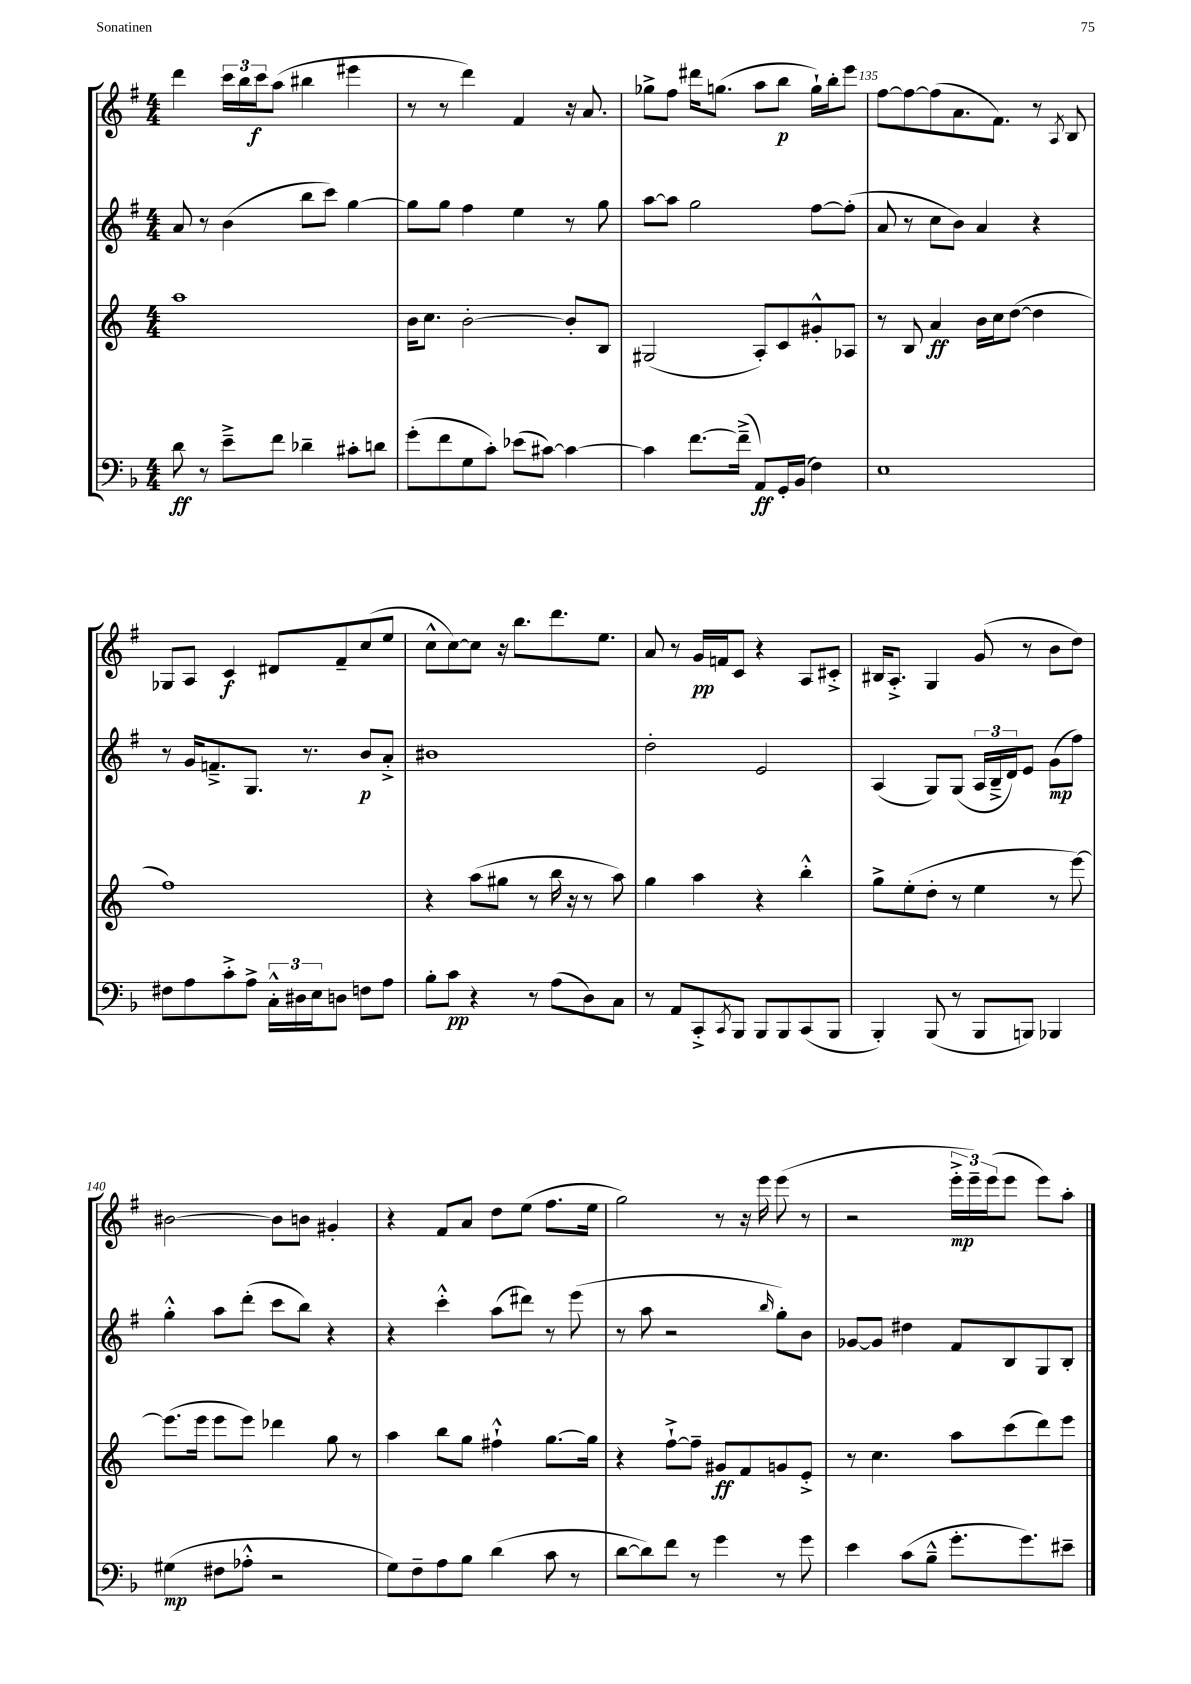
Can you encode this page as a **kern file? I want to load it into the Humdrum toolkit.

**kern	**dynam	**kern	**dynam	**kern	**dynam	**kern	**dynam
*part4	*part4	*part3	*part3	*part2	*part2	*part1	*part1
*staff4	*staff4	*staff3	*staff3	*staff2	*staff2	*staff1	*staff1
*clefF4	*	*clefG2	*	*clefG2	*	*clefG2	*
*k[b-]	*	*k[]	*	*k[f#]	*	*k[f#]	*
*M4/4	*	*M4/4	*	*M4/4	*	*M4/4	*
=132	=132	=132	=132	=132	=132	=132	=132
8d\	ff	1aa	.	8a/	.	4ddd\	.
8r	.	.	.	8r	.	.	.
8e~^\L	.	.	.	(4b\	.	24ccc\LL	.
.	.	.	.	.	.	24bb\	.
.	.	.	.	.	.	24ccc\J	f
8f\J	.	.	.	.	.	(8aa\J	.
4d-X~\	.	.	.	8bb\L	.	4bb#X\	.
.	.	.	.	8ccc\J)	.	.	.
8c#X'\L	.	.	.	[4gg\	.	4eee#X\	.
8dn\J	.	.	.	.	.	.	.
=133	=133	=133	=133	=133	=133	=133	=133
(8g'\L	.	16b\KL	.	8gg\L]	.	8r	.
.	.	8.cc\J	.	.	.	.	.
8f\	.	.	.	8gg\J	.	8r	.
8G\	.	[2b'\	.	4ff#\	.	4ddd\)	.
8c'\J)	.	.	.	.	.	.	.
(8e-X\L	.	.	.	4ee\	.	4f#/	.
[8c#X\J)	.	.	.	.	.	.	.
4c#\_	.	8b'/L]	.	8r	.	16r	.
.	.	.	.	.	.	8.a/	.
.	.	8B/J	.	8gg\	.	.	.
=134	=134	=134	=134	=134	=134	=134	=134
4c#\]	.	(2G#X/	.	[8aa\L	.	8gg-X^\L	.
.	.	.	.	8aa\J]	.	8ff#\J	.
[8.f\L	.	.	.	2gg\	.	16ddd#X\KL	.
.	.	.	.	.	.	(8.ggn\J	.
(16f~^\Jk]	.	.	.	.	.	.	.
8AA/L)	ff	8A'/L)	.	.	.	8aa\L	.
16GG'/L	.	8c/	.	.	.	8bb\J	p
(16BB-/JJ	.	.	.	.	.	.	.
4F\)	.	8g#X'^^/	.	[8ff#\L	.	16gg`\LL)	.
.	.	.	.	.	.	16bb'\J	.
.	.	8A-X/J	.	(8ff#'\J]	.	8eee\J	.
=135	=135	=135	=135	=135	=135	=135	=135
1E	.	8r	.	8a/	.	[8ff#\L	.
.	.	8B/	.	8r	.	8ff#\_	.
.	.	4a/	ff	8cc\L	.	(8ff#\]	.
.	.	.	.	8b\J)	.	8.a\	.
.	.	16b\LL	.	4a/	.	.	.
.	.	16cc\J	.	.	.	8.f#\J)	.
.	.	([8dd\J	.	.	.	.	.
.	.	4dd\]	.	4r	.	8r	.
.	.	.	.	.	.	8qA/	.
.	.	.	.	.	.	8B/	.
!!LO:LB:g=z
=136	=136	=136	=136	=136	=136	=136	=136
8F#X\L	.	1ff)	.	8r	.	8G-X/L	.
8A\	.	.	.	16g/KL	.	8A/J	.
.	.	.	.	8.fn~^/	.	.	.
8c'^\	.	.	.	.	.	4c/	f
8A^\J	.	.	.	8.G/J	.	.	.
24C'^^\LL	.	.	.	.	.	8d#X/L	.
24D#X\	.	.	.	.	.	.	.
.	.	.	.	8.r	.	.	.
24E\J	.	.	.	.	.	.	.
8Dn\J	.	.	.	.	.	8f#~/	.
8Fn\L	.	.	.	8b/L	p	(8cc/	.
8A\J	.	.	.	8a'^/J	.	8ee/J	.
=137	=137	=137	=137	=137	=137	=137	=137
8B-'\L	.	4r	.	1b#X	.	8cc^^\L	.
8c\J	pp	.	.	.	.	[8cc\)	.
4r	.	(8aa\L	.	.	.	8cc\J]	.
.	.	8gg#X\J	.	.	.	16r	.
.	.	.	.	.	.	8.bb\L	.
8r	.	8r	.	.	.	.	.
(8A\L	.	16bb\	.	.	.	8.ddd\	.
.	.	16r	.	.	.	.	.
8D\)	.	8r	.	.	.	.	.
.	.	.	.	.	.	8.ee\J	.
8C\J	.	8aa\)	.	.	.	.	.
=138	=138	=138	=138	=138	=138	=138	=138
8r	.	4gg\	.	2dd'\	.	8a/	.
8AA/L	.	.	.	.	.	8r	.
8CC'^/	.	4aa\	.	.	.	16g/LL	pp
.	.	.	.	.	.	16fn/J	.
8qCC/	.	.	.	.	.	.	.
8BBB-/J	.	.	.	.	.	8c/J	.
8BBB-/L	.	4r	.	2e/	.	4r	.
8BBB-/	.	.	.	.	.	.	.
(8CC/	.	4bb'^^\	.	.	.	8A/L	.
8BBB-/J	.	.	.	.	.	8c#X'^/J	.
=139	=139	=139	=139	=139	=139	=139	=139
4BBB-'/)	.	8gg^\L	.	(4A/	.	16B#X/KL	.
.	.	.	.	.	.	8.A'^/J	.
.	.	(8ee'\	.	.	.	.	.
(8BBB-/	.	8dd'\J	.	8G/L)	.	4G/	.
8r	.	8r	.	(8G/J	.	.	.
8BBB-/L	.	4ee\	.	24A/LL	.	(8g/	.
.	.	.	.	24B~^/	.	.	.
.	.	.	.	24d/J)	.	.	.
8BBBn/J)	.	.	.	8e/J	.	8r	.
4BBB-X/	.	8r	.	(8g\L	mp	8b\L	.
.	.	[8eee\)	.	8ff#\J)	.	8dd\J)	.
!!LO:LB:g=z
=140	=140	=140	=140	=140	=140	=140	=140
(4G#X\	mp	(8.eee\L]	.	4gg'^^\	.	[2b#X\	.
.	.	16eee\Jk	.	.	.	.	.
8F#X\L	.	8eee\L	.	8aa\L	.	.	.
8A-X'^^\J	.	8eee\J)	.	(8ddd'\J	.	.	.
2r	.	4ddd-X\	.	8ccc\L	.	8b#\L]	.
.	.	.	.	8bb\J)	.	8bn\J	.
.	.	8gg\	.	4r	.	4g#X'/	.
.	.	8r	.	.	.	.	.
=141	=141	=141	=141	=141	=141	=141	=141
8G\L)	.	4aa\	.	4r	.	4r	.
8F~\	.	.	.	.	.	.	.
8A\	.	8bb\L	.	4ccc'^^\	.	8f#/L	.
8B-\J	.	8gg\J	.	.	.	8a/J	.
(4d\	.	4ff#X`^^\	.	(8aa\L	.	8dd\L	.
.	.	.	.	8ddd#X\J)	.	(8ee\J	.
8c\	.	[8.gg\L	.	8r	.	8.ff#\L	.
8r	.	.	.	(8eee\	.	.	.
.	.	16gg\Jk]	.	.	.	16ee\Jk	.
=142	=142	=142	=142	=142	=142	=142	=142
[8d\L	.	4r	.	8r	.	2gg\)	.
8d\])	.	.	.	8aa\	.	.	.
8f\J	.	[8ff`^\L	.	2r	.	.	.
8r	.	8ff~\J]	.	.	.	.	.
4g\	.	8g#X/L	ff	.	.	8r	.
.	.	8f/	.	.	.	16r	.
.	.	.	.	.	.	16eee\	.
.	.	.	.	16qqbb/	.	.	.
8r	.	8gn/	.	8gg'\L)	.	(8eee\	.
8g\	.	8e'^/J	.	8b\J	.	8r	.
=143	=143	=143	=143	=143	=143	=143	=143
4e\	.	8r	.	[8g-X/L	.	2r	.
.	.	4.cc\	.	8g-/J]	.	.	.
(8c\L	.	.	.	4dd#X\	.	.	.
8B-~^^\J	.	.	.	.	.	.	.
8.g'\L	.	8aa\L	.	8f#/L	.	24eee'^\LL	mp
.	.	.	.	.	.	24eee~\)	.
.	.	.	.	.	.	(24eee\J	.
.	.	(8ccc\	.	8B/	.	8eee\J	.
8.g\)	.	.	.	.	.	.	.
.	.	8ddd\)	.	8G/	.	8eee\L)	.
8e#X~\J	.	8eee\J	.	8B'/J	.	8aa'\J	.
==	==	==	==	==	==	==	==
*-	*-	*-	*-	*-	*-	*-	*-
